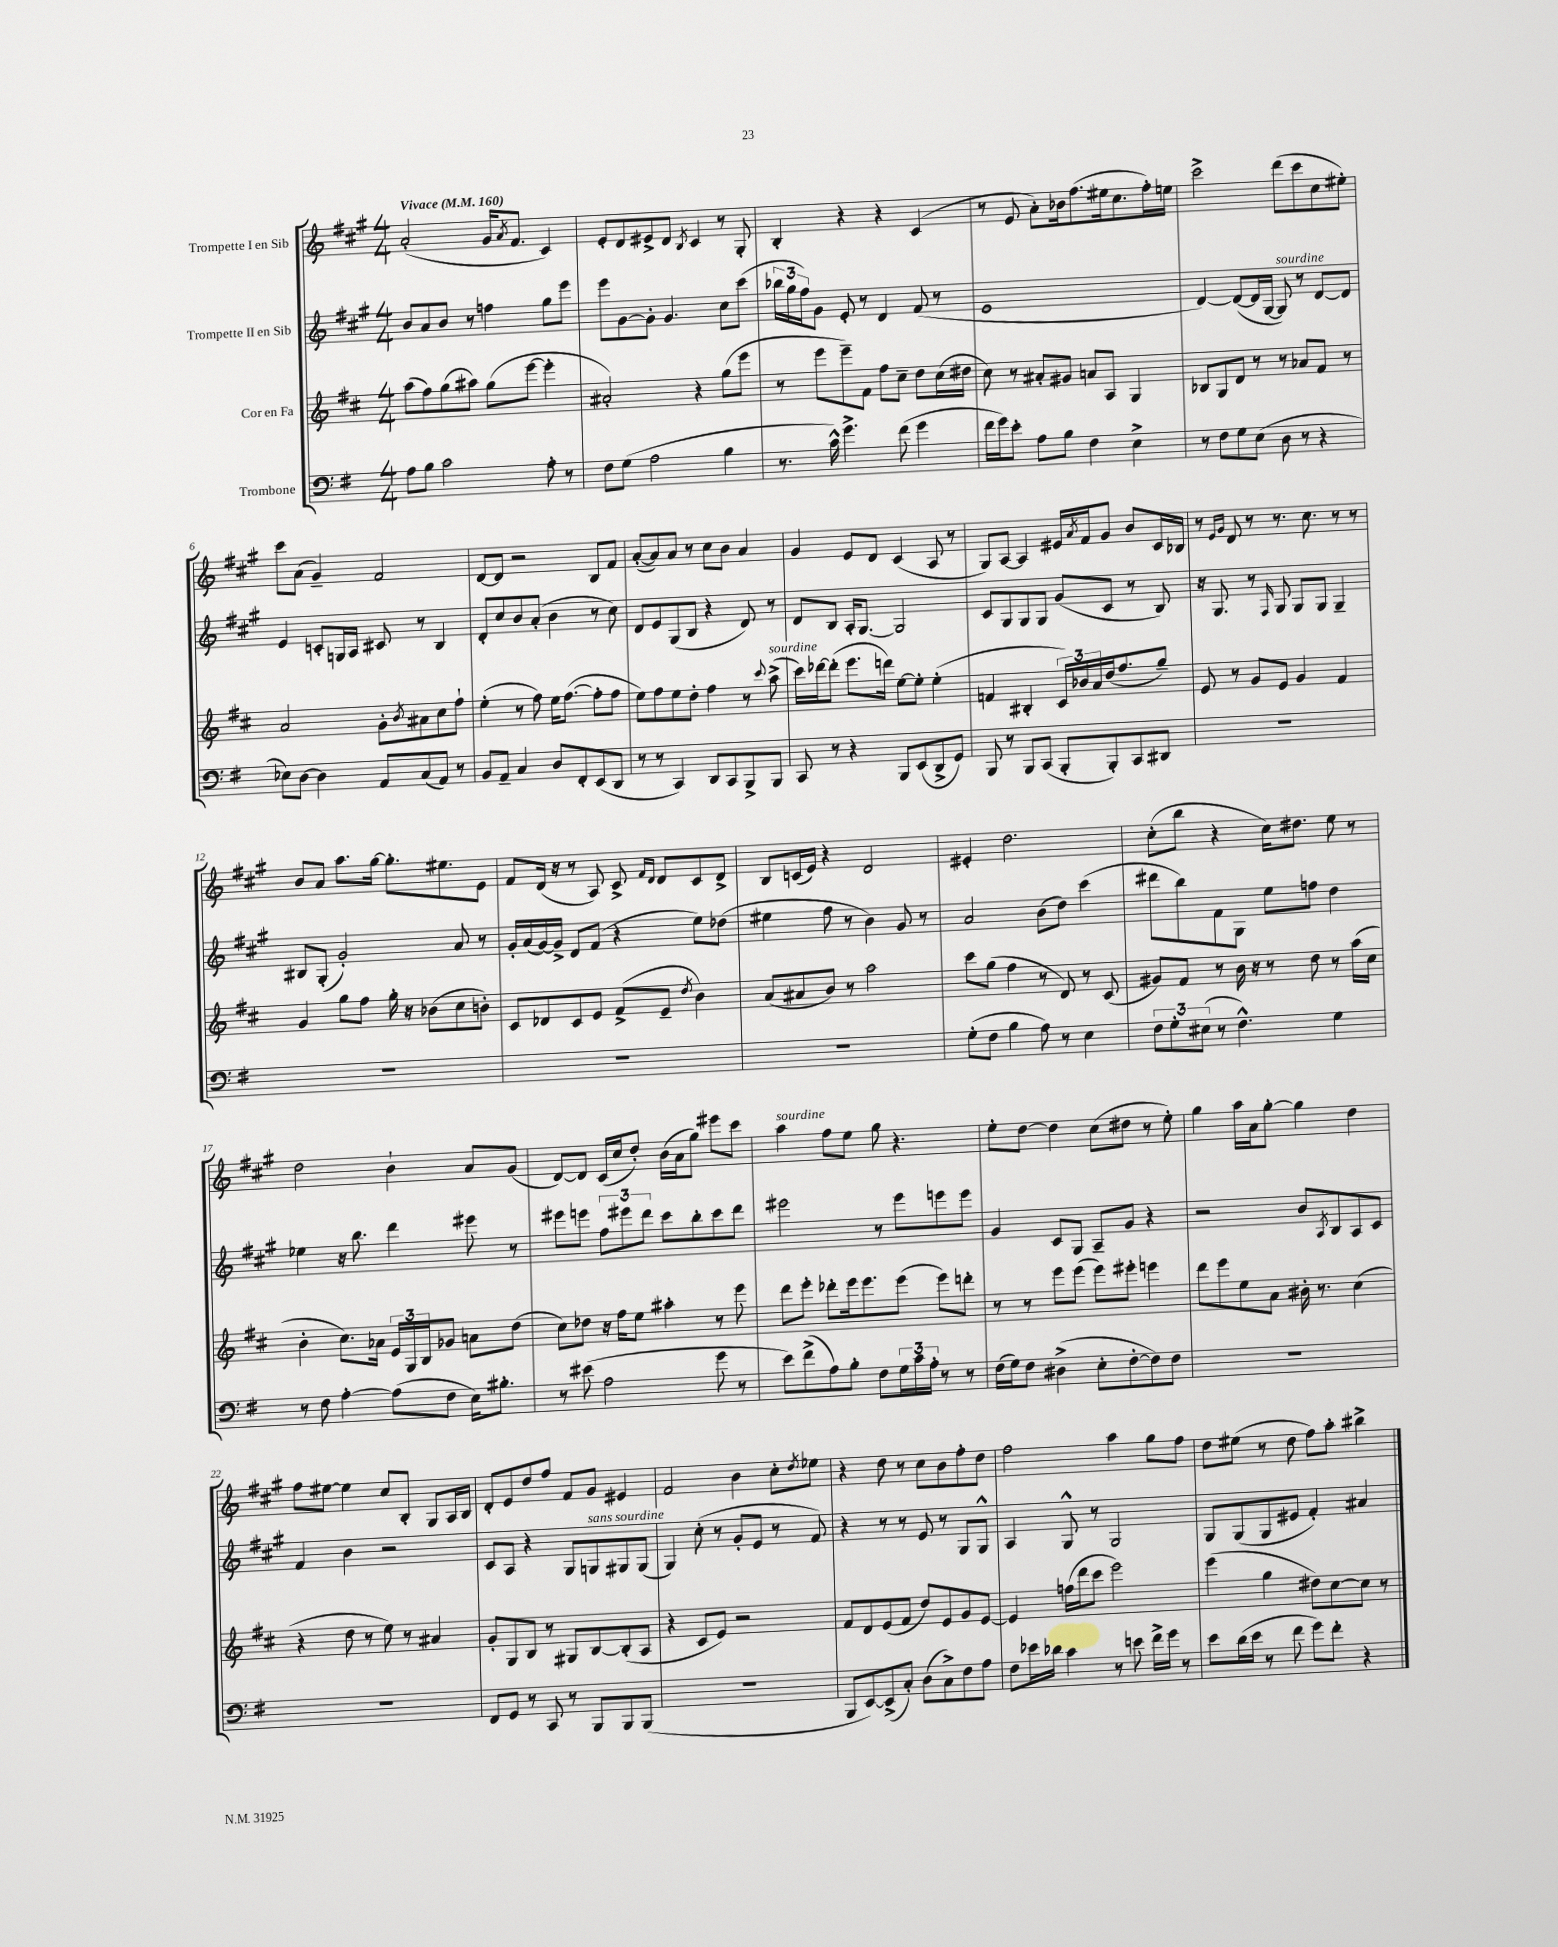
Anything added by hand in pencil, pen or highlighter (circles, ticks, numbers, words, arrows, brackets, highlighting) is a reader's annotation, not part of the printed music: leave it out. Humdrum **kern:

**kern	**kern	**kern	**kern
*staff4	*staff3	*staff2	*staff1
*clefF4	*clefG2	*clefG2	*clefG2
*k[f#]	*k[f#c#]	*k[f#c#g#]	*k[f#c#g#]
*M4/4	*M4/4	*M4/4	*M4/4
*MM160	*MM160	*MM160	*MM160
8A	(8aa	8b	(2a'
8B	8ff#)	8a	.
2c	(8gg	8b	.
.	8aa#)	8r	.
.	(8gg	4ff	16g#
.	.	.	8qa
.	.	.	8.f#
.	[8eee	.	.
8A'	4eee']	8gg#	4c#)
8r	.	8eee	.
=	=	=	=
8F#	2a#')	8eee	8e'
(8G	.	[8g#	8d
2A	.	8g#']	8e#^
.	.	4.g#	8d
.	.	.	8qB
.	4r	.	4c#
4B	(8gg	8cc#	8r
.	8eee	(8ccc#	8G#'
=	=	=	=
8.r	8r	24bb-	4B'
.	.	24gg#	.
.	.	24ff#)	.
.	8eee	8g#	.
16c^^)	.	.	.
4.g^	8eee~)	8e'	4r
.	8f#	8r	.
.	8ff#	4d	4r
(8f#	8cc#~	.	.
4g	8dd	(8f#	(4c#
.	(16cc#	8r	.
.	16dd#	.	.
=	=	=	=
16f#	8cc#)	1e	8r
16g)	.	.	.
8e'	8r	.	8e
8A	8a#'	.	8a')
8B	8g#	.	16b-
.	.	.	(8.ff#
4F#	8a	.	.
.	8A	.	16ee#
.	.	.	8.cc#
4E^	4G	.	.
.	.	.	16ff#')
.	.	.	16ee
=	=	=	=
8r	8B-	[4d)	2ccc#^
8F#	8G	.	.
8G	8d	(8d_	.
(8E	8r	16d]	.
.	.	[16G#	.
8D	8r	8G#])	(8ddd
8r	8a-	8r	8ccc#
4r	8f#	[8d	8cc#
.	8r	8d]	8ee#')
=	=	=	=
8E-)	2a	4e	8ccc#
[8D	.	.	(8a
4D]	.	8c'	4g#~)
.	.	16G	.
.	.	16A	.
8AA	8g'	8c#	2f#
.	8qb	.	.
(8C	8a#	8r	.
8AA)	8cc#	4B	.
8r	8ff#`	.	.
=	=	=	=
8BB	(4ee'	8d'	[8d
8AA~	.	8cc#	8d]
4C	8r	8b	2r
.	8ff#)	(8a'	.
8D	16ee	4b	.
.	([8.ff#	.	.
8FF#'	.	.	.
(8EE	8ff#']	8r	8B
8DD	8ff#	8cc#)	8f#
=	=	=	=
8r	8ee)	8d	([8a'
8r	8ff#	8e	8a])
4CC)	8ee	(8G#	8a
.	8dd'	8B	8r
8DD	4ff#	4r	8cc#
8CC	.	.	8b
8BBB^	8r	8d)	4a
.	8qqccc#	.	.
8BBB	(8aa^	8r	.
=	=	=	=
8CC	16ccc#)	8d	4g#
.	[16ddd-	.	.
8r	(8ddd-']	8B	.
4r	8.eee	16A'	8e
.	.	[8.G#	.
.	.	.	8d
.	16ddd)	.	.
8BBB	[8ee	2G#]	(4c#
(8EE	8ee']	.	.
8DD^	(4ee'	.	8A
8GG)	.	.	8r
=	=	=	=
8BBB	4f	8c#	8G#)
8r	.	8G#	[8A
8BBB	4B#'	8G#	4A]
(8CC	.	8G#	.
8BBB'	24c#)	(8g#	16e#
.	24b-	.	.
.	.	.	8qa
.	.	.	16f#
.	24a	.	.
8BBB')	(16dd	8c#	8g#
.	8.ff#	.	.
8CC	.	8r	8b
8DD#	8gg~)	8B)	16c#
.	.	.	16B-
=	=	=	=
1r	8e	16r	8r
.	.	8.G#	.
.	.	.	16qqe
.	.	.	16qqg#
.	8r	.	8d
.	8g	8r	8r
.	.	16qqF#	.
.	8e	8G#	8.r
.	4g	8G#	.
.	.	.	8.cc#
.	.	8G#	.
.	4f#	4G#~	8r
.	.	.	8r
=	=	=	=
1r	4g	8B#	8b
.	.	(8G#'	8a
.	8gg	2g#')	8.aa
.	8ff#	.	.
.	.	.	[16gg#
.	16gg'	.	8.gg#']
.	16r	.	.
.	(8b-	.	.
.	.	.	8.ee#
.	8cc#	8a	.
.	8b')	8r	8e
=	=	=	=
1r	8c#	16g#'	8f#
.	.	(16a	.
.	8d-	[16g#)	(16d
.	.	16g#^]	16r
.	8c#	8d	8r
.	8e	(8f#	8A)
.	(8f#^	4r	8c#^
.	.	.	16qqf#
.	.	.	16qqd
.	8e~	.	8d
.	8qdd	.	.
.	4b)	8ee)	8c#
.	.	(8dd-	8d^
=	=	=	=
1r	(8a	4ee#	8B
.	8a#	.	(16c
.	.	.	16e)
.	8b)	8ff#	4r
.	8r	8r	.
.	2aa	4b)	2d
.	.	8g#	.
.	.	8r	.
=	=	=	=
(8G'	8ccc#	2a	4e#'
8F#	(8gg	.	.
4B	4ff#	.	2.dd
8A)	8r	(8b	.
8r	8d)	8dd)	.
4E	8r	(4ccc#	.
.	(8c#	.	.
=	=	=	=
12F#	8g#)	8ddd#	(8cc#'
12G'	.	.	.
.	8f#	8bb)	8bb
(12E#	.	.	.
8r	8r	8f#	4r
4.F#^^)	16b	8G#	.
.	16r	.	.
.	8r	8ee	16cc#)
.	.	.	8.dd#
.	8dd	8ff	.
4G	8r	4dd	8ee
.	(16aa	.	8r
.	16cc#	.	.
=	=	=	=
8r	4b'	4ee-	2dd
8F#	.	.	.
[4A'	8.cc#)	16r	.
.	.	8.bb	.
.	16a-	.	.
(8A]	24e	4ddd	4b`
.	24G	.	.
.	24B	.	.
8F#	8g-	.	.
16E)	8a	8eee#	8a
8.B#'	.	.	.
.	(8dd	8r	(8g#
=	=	=	=
8r	8cc#)	8eee#	[8d)
(8e#	8dd-	8eee	8d]
2A	16r	12ff#	(16c#
.	16ff#	.	16cc#
.	.	12eee#	.
.	8ee	.	8dd')
.	.	12ddd	.
.	4aa#'	8ccc#	(16b
.	.	.	16a
.	.	8bb'	8gg#)
8g	8r	8ccc#	8eee#
8r	8eee	8ddd	8ccc#
=	=	=	=
8e)	8ddd	2eee#	4aa
(8f#^	8eee'	.	.
8A)	8ddd-'	.	8ff#
8B'	16eee	.	8ee
.	8.eee	.	.
8F#	.	8r	8gg#
24G	(8eee	8eee#	4.r
24c	.	.	.
24A'	.	.	.
8r	8eee)	8eee	.
8r	8ddd'	8eee	.
=	=	=	=
(16F#	8r	4g#	8ee'
16G)	.	.	.
8F#	8r	.	[8dd
(4D#^	8eee	8c#	4dd]
.	(8eee	8G#	.
8E'	8eee)	8A~	(8cc#
[8F#'	8eee#'	8g#	8dd#
8F#])	4eee	4r	8r
8F#	.	.	8ee')
=	=	=	=
1r	8ddd	2r	4gg#
.	8eee	.	.
.	8ee	.	16aa
.	.	.	16a
.	8a	.	[8gg#'
.	16b#'	8b	4gg#]
.	8.r	.	.
.	.	8qA	.
.	.	8B	.
.	(4cc#	8A	4dd
.	.	8c#	.
=	=	=	=
1r	4r	4f#	8ff#
.	.	.	[8ee#
.	8dd	4b	4ee#]
.	8r	.	.
.	8ee)	2r	8cc#
.	8r	.	8B'
.	4a#	.	8G#
.	.	.	16A
.	.	.	16B
=	=	=	=
8FF#	8g'	8c#	8d'
8GG	8G	8A	8e
8r	8B	4r	8dd
8CC	8r	.	8ff#
8r	8G#	8G#	8f#
8BBB	[8B	8G	8g#
8BBB	(8B']	8G#	4e#
(8BBB	8A	(8G#	.
=	=	=	=
1r	4r	4G#)	2f#
.	8c#	(8cc#'	.
.	8e)	8r	.
.	2r	8g#'	4b
.	.	8e	.
.	.	8r	8cc#'
.	.	.	8qdd
.	.	8f#)	8ee-
=	=	=	=
8BBB	8f#	4r	4r
[8EE)	8d	.	.
(8EE^]	(8e	8r	8dd
8C')	8f#	8r	8r
(8D	8dd)	8e	8cc#
8C^)	8e	8r	8b
8F#	8g	8G#	8ff#'
8A	[8e	8G#^^	8dd
=	=	=	=
8F#	4e]	4A	2ff#
16e-	.	.	.
16d-	.	.	.
4c	(16ff	8G#^^	.
.	16ddd	.	.
.	8ccc#	8r	.
8r	2eee)	2G#	4aa
8e	.	.	.
16f#^	.	.	8gg#
16g	.	.	.
8r	.	.	8ff#
=	=	=	=
8e	(4eee	8G#	8dd
(16d	.	(8G#	(8ee#
16e	.	.	.
8r	4gg	8G#	8r
8f#	.	8e#	8dd
8g)	8dd#)	4f#')	8ff#)
8f#'	[8cc#	.	8aa'
4r	8cc#]	4a#	4bb#^
.	8r	.	.
==	==	==	==
*-	*-	*-	*-
